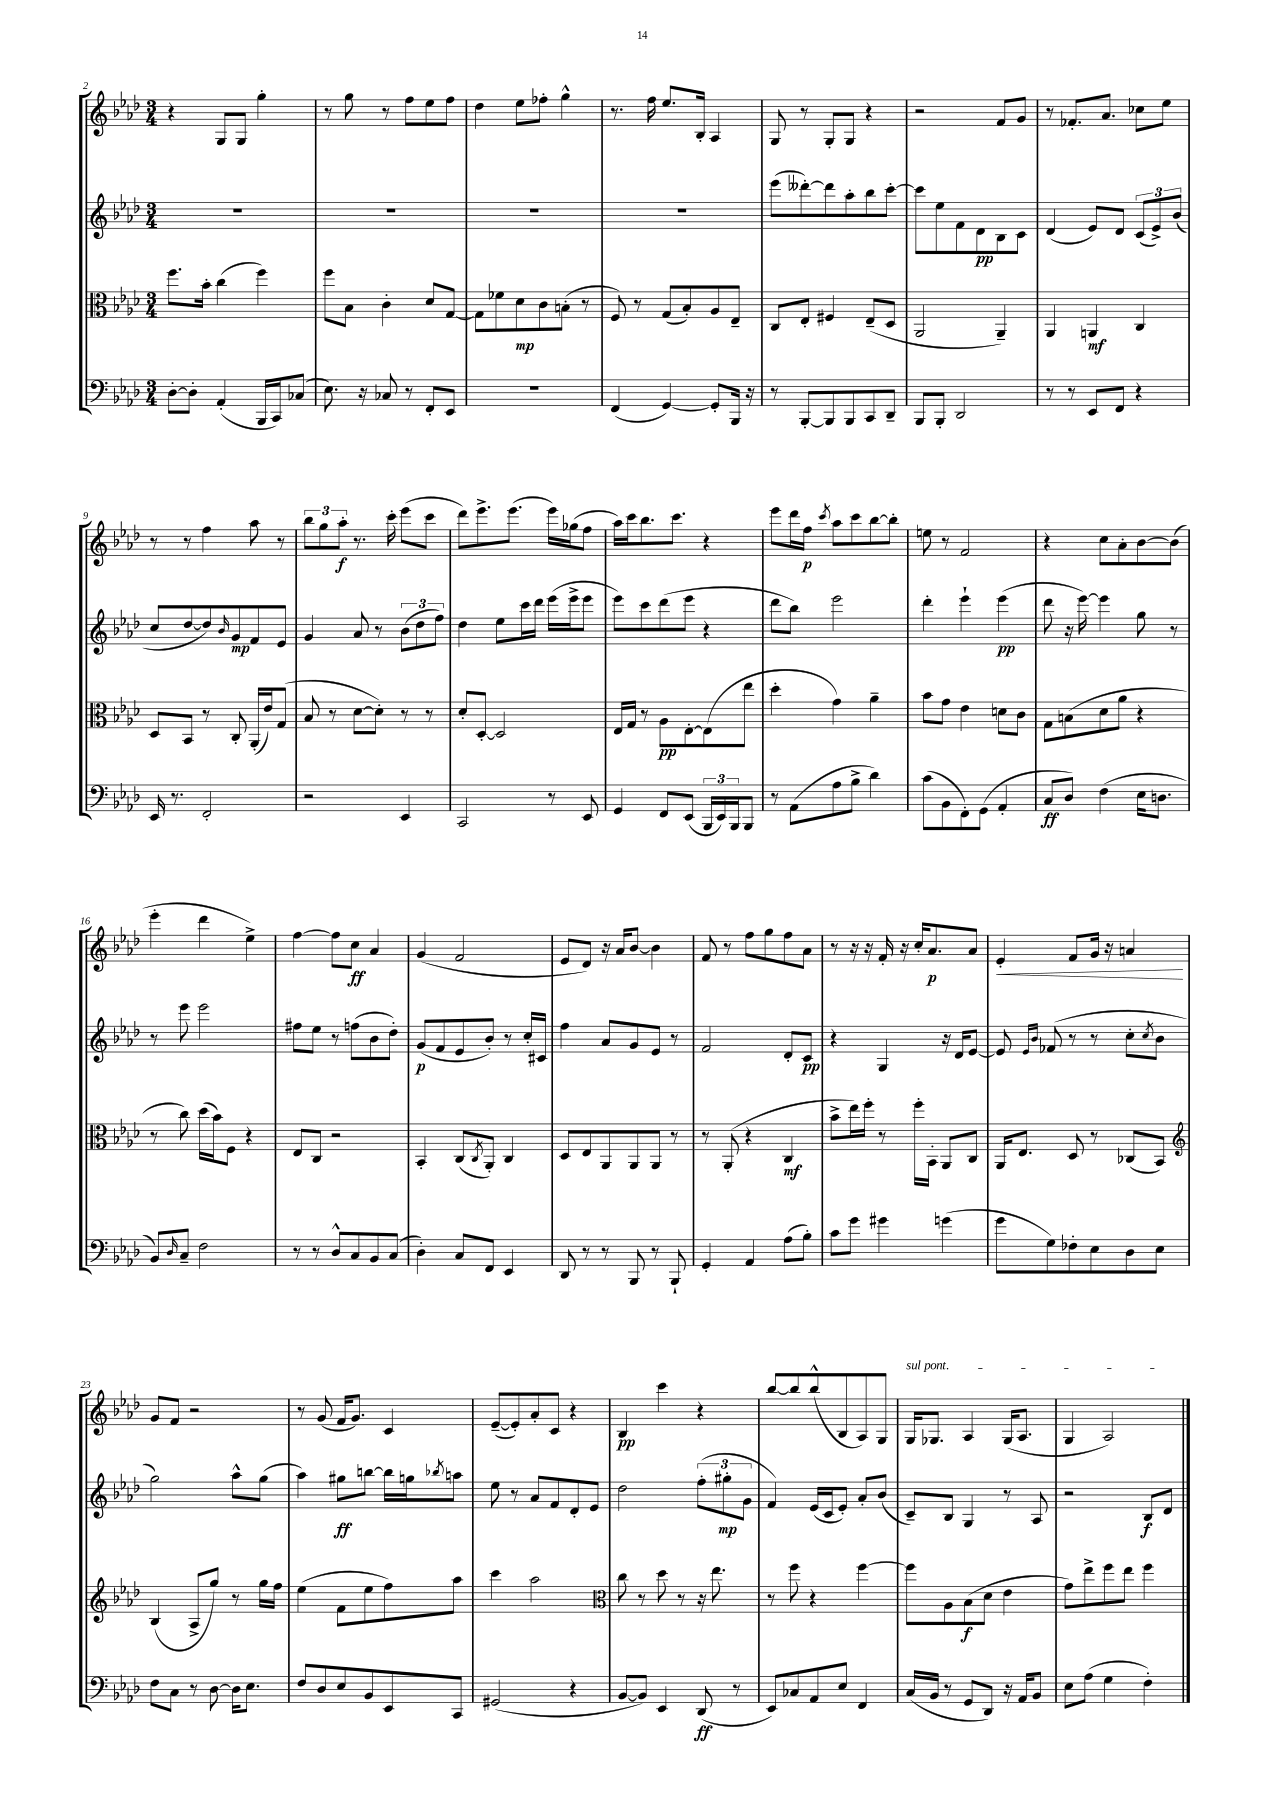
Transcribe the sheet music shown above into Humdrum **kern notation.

**kern	**kern	**kern	**kern
*staff4	*staff3	*staff2	*staff1
*clefF4	*clefC3	*clefG2	*clefG2
*k[b-e-a-d-]	*k[b-e-a-d-]	*k[b-e-a-d-]	*k[b-e-a-d-]
*M3/4	*M3/4	*M3/4	*M3/4
[8D-'	8.ff	2.r	4r
8D-']	.	.	.
.	16b-'	.	.
(4AA-'	(4cc	.	8G
.	.	.	8G
16BBB-	4ff)	.	4gg'
16CC)	.	.	.
(8C-	.	.	.
=	=	=	=
8.E-)	8ff	2.r	8r
.	8B-	.	8gg
16r	.	.	.
8C-	4c'	.	8r
8r	.	.	8ff
8FF'	8d-	.	8ee-
8EE-	[8G	.	8ff
=	=	=	=
2.r	8G]	2.r	4dd-
.	8f-	.	.
.	8d-	.	8ee-
.	8c	.	8ff-'
.	(8B'	.	4gg^^
.	8r	.	.
=	=	=	=
(4FF	8F)	2.r	8.r
.	8r	.	.
.	.	.	16ff
[4GG)	(8G	.	8.ee-
.	8B-')	.	.
.	.	.	16B-'
8GG']	8A-	.	4A-
16BBB-	8E-~	.	.
16r	.	.	.
=	=	=	=
8r	8C	(8eee-	8G
[8BBB-'	8E-'	[8ddd--')	8r
8BBB-]	4F#	8ddd--]	8G'
8BBB-	.	8aa-'	8G
8CC	(8E-~	8bb-	4r
8DD-~	8D-	[8ccc'	.
=	=	=	=
8BBB-	2AA-	8ccc]	2r
8BBB-'	.	8ee-	.
2DD-	.	8f	.
.	.	8d-	.
.	4AA-~)	8B-	8f
.	.	8c	8g
=	=	=	=
8r	4AA-	(4d-	8r
8r	.	.	8.f-'
8EE-	4AA	8e-)	.
.	.	.	8.a-
8FF	.	8d-	.
4r	4C	(12c	8cc-
.	.	12e-^)	.
.	.	.	8ee-
.	.	(12b-	.
=	=	=	=
16EE-	8D-	8cc	8r
8.r	.	.	.
.	8BB-	[8dd-	8r
2FF'	8r	8dd-])	4ff
.	.	16qqb-	.
.	8C'	8g	.
.	(16AA-'	8f	8aa-
.	16e-)	.	.
.	(8G	8e-	8r
=	=	=	=
2r	8B-	4g	12bb-
.	.	.	12gg
.	8r	.	.
.	.	.	12aa-'
.	[8d-	8a-	8.r
.	8d-'])	8r	.
.	.	.	16ccc'
4EE-	8r	(12b-	(8eee-
.	.	12dd-	.
.	8r	.	8ccc
.	.	12ff)	.
=	=	=	=
2CC	8d-'	4dd-	8ddd-)
.	[8D-'	.	8.eee-^
.	2D-]	8ee-	.
.	.	.	(8.eee-
.	.	16ccc	.
.	.	16ddd-	.
8r	.	(16eee-	16eee-)
.	.	16eee-^	(16gg-
8EE-	.	8eee-	8ff
=	=	=	=
4GG	16E-	8eee-)	16aa-)
.	16G	.	16ccc
.	8r	8ccc	8.bb-
8FF	8A-	(8ddd-	.
.	.	.	8.ccc
(8EE-	[8E-'	8eee-	.
24BBB-	(8E-]	4r	4r
24EE-)	.	.	.
24BBB-	.	.	.
8BBB-	8ee-	.	.
=	=	=	=
8r	4dd-'	8ddd-	8eee-
(8AA-	.	8bb-)	16ddd-
.	.	.	16ff
.	.	.	8qccc
8A-	4g)	2eee-	8aa-
8B-^	.	.	8ccc
4d-)	4a-~	.	[8bb-
.	.	.	8bb-']
=	=	=	=
(8c	8b-	4ddd-'	8ee
8BB-	8g	.	8r
8FF')	4e-	4eee-`	2f
(8GG	.	.	.
4AA-'	8d	(4eee-	.
.	8c	.	.
=	=	=	=
8C	8G	8ddd-	4r
8D-)	(8B	16r	.
.	.	[16eee-)	.
(4F	8d-	4eee-]	8cc
.	8a-	.	8a-'
16E-	4r	8gg	[8b-
8.D	.	.	.
.	.	8r	(8b-]
=	=	=	=
8BB-)	8r	8r	4eee-'
16qqD-	.	.	.
8C~	8cc)	8eee-	.
2F	(16dd-	2eee-	4ddd-
.	16b-)	.	.
.	8F	.	.
.	4r	.	4ee-^)
=	=	=	=
8r	8E-	8ff#	[4ff
8r	8C	8ee-	.
8D-^^	2r	8r	8ff]
8C	.	(8ff	8cc
8BB-	.	8b-	4a-
(8C	.	8dd-')	.
=	=	=	=
4D-')	4BB-'	(8g	(4g
.	.	8f	.
8C	(8C	8e-	2f
.	8qC	.	.
8FF	8AA-')	8b-')	.
4EE-	4C	8r	.
.	.	16cc'	.
.	.	16c#	.
=	=	=	=
8DD-	8D-	4ff	8e-
8r	8E-	.	8d-)
8r	8AA-	8a-	16r
.	.	.	16a-
8BBB-	8AA-	8g	[8b-
8r	8AA-	8e-	4b-]
8BBB-`	8r	8r	.
=	=	=	=
4GG'	8r	2f	8f
.	(8AA-'	.	8r
4AA-	4r	.	8ff
.	.	.	8gg
(8A-	4C	8d-'	8ff
8B-')	.	8c	8a-
=	=	=	=
8c	8b-^	4r	8r
8g	16ee-)	.	16r
.	16ff'	.	16r
4g#	8r	4G	16f'
.	.	.	16r
.	16ff'	.	16cc'
.	16BB-'	.	8.a-
(4g	8AA-	16r	.
.	.	16d-	.
.	8C	[8e-	8a-
=	=	=	=
8g	16AA-	8e-]	4e-'
.	8.E-	.	.
.	.	16qqe-	.
.	.	16qqb-	.
8G)	.	(8f-	.
8F-'	8D-	8r	8f
8E-	8r	8r	16g
.	.	.	16r
8D-	(8C-	8cc'	4a
.	.	8qcc	.
8E-	8BB-)	8b-	.
=	=	=	=
*	*clefG2	*	*
8F	(4B-	2gg)	8g
8C	.	.	8f
8r	8A-^	.	2r
[8D-	8gg)	.	.
16D-]	8r	8aa-^^	.
8.E-	.	.	.
.	16gg	(8gg	.
.	16ff	.	.
=	=	=	=
8F	(4ee-	4aa-)	8r
8D-	.	.	(8g
8E-	8f	8gg#	16f
.	.	.	8.g)
8BB-	8ee-	[8bb	.
8EE-	8ff)	16bb]	4c
.	.	16gg	.
.	.	8qbb-	.
8CC	8aa-	8aa	.
=	=	=	=
(2GG#	4ccc	8ee-	([8e-~
.	.	8r	8e-'])
.	2aa-	8a-	8a-'
.	.	8f	8c
4r	.	8d-'	4r
.	.	8e-	.
=	=	=	=
*	*clefC3	*	*
[8BB-	8cc	2dd-	4B-
8BB-])	8r	.	.
4EE-	8dd-	.	4ccc
.	8r	.	.
(8DD-	16r	(12ff'	4r
.	8.ee-	.	.
.	.	12gg#'	.
8r	.	.	.
.	.	12g	.
=	=	=	=
8EE-)	8r	4f)	[8bb-
8C-	8ff	.	8bb-]
8AA-	4r	(16e-	(8bb-^^
.	.	16c	.
8E-	.	8e-')	8B-
4FF	[4ff	8a-'	8A-)
.	.	(8b-	8G
=	=	=	=
(16C	8ff]	8c~)	16G
16BB-	.	.	8.G-
8r	8A-	8B-	.
8GG	(8B-	4G	4A-
8DD-)	8d-	.	.
16r	4e-	8r	(16G-
16AA-	.	.	8.A-
8BB-	.	8A-	.
=	=	=	=
8E-	8g)	2r	4G
(8A-	8ee-^	.	.
4G	8ff	.	2A-)
.	8ee-	.	.
4F')	4ff	8B-	.
.	.	8d-	.
==	==	==	==
*-	*-	*-	*-
